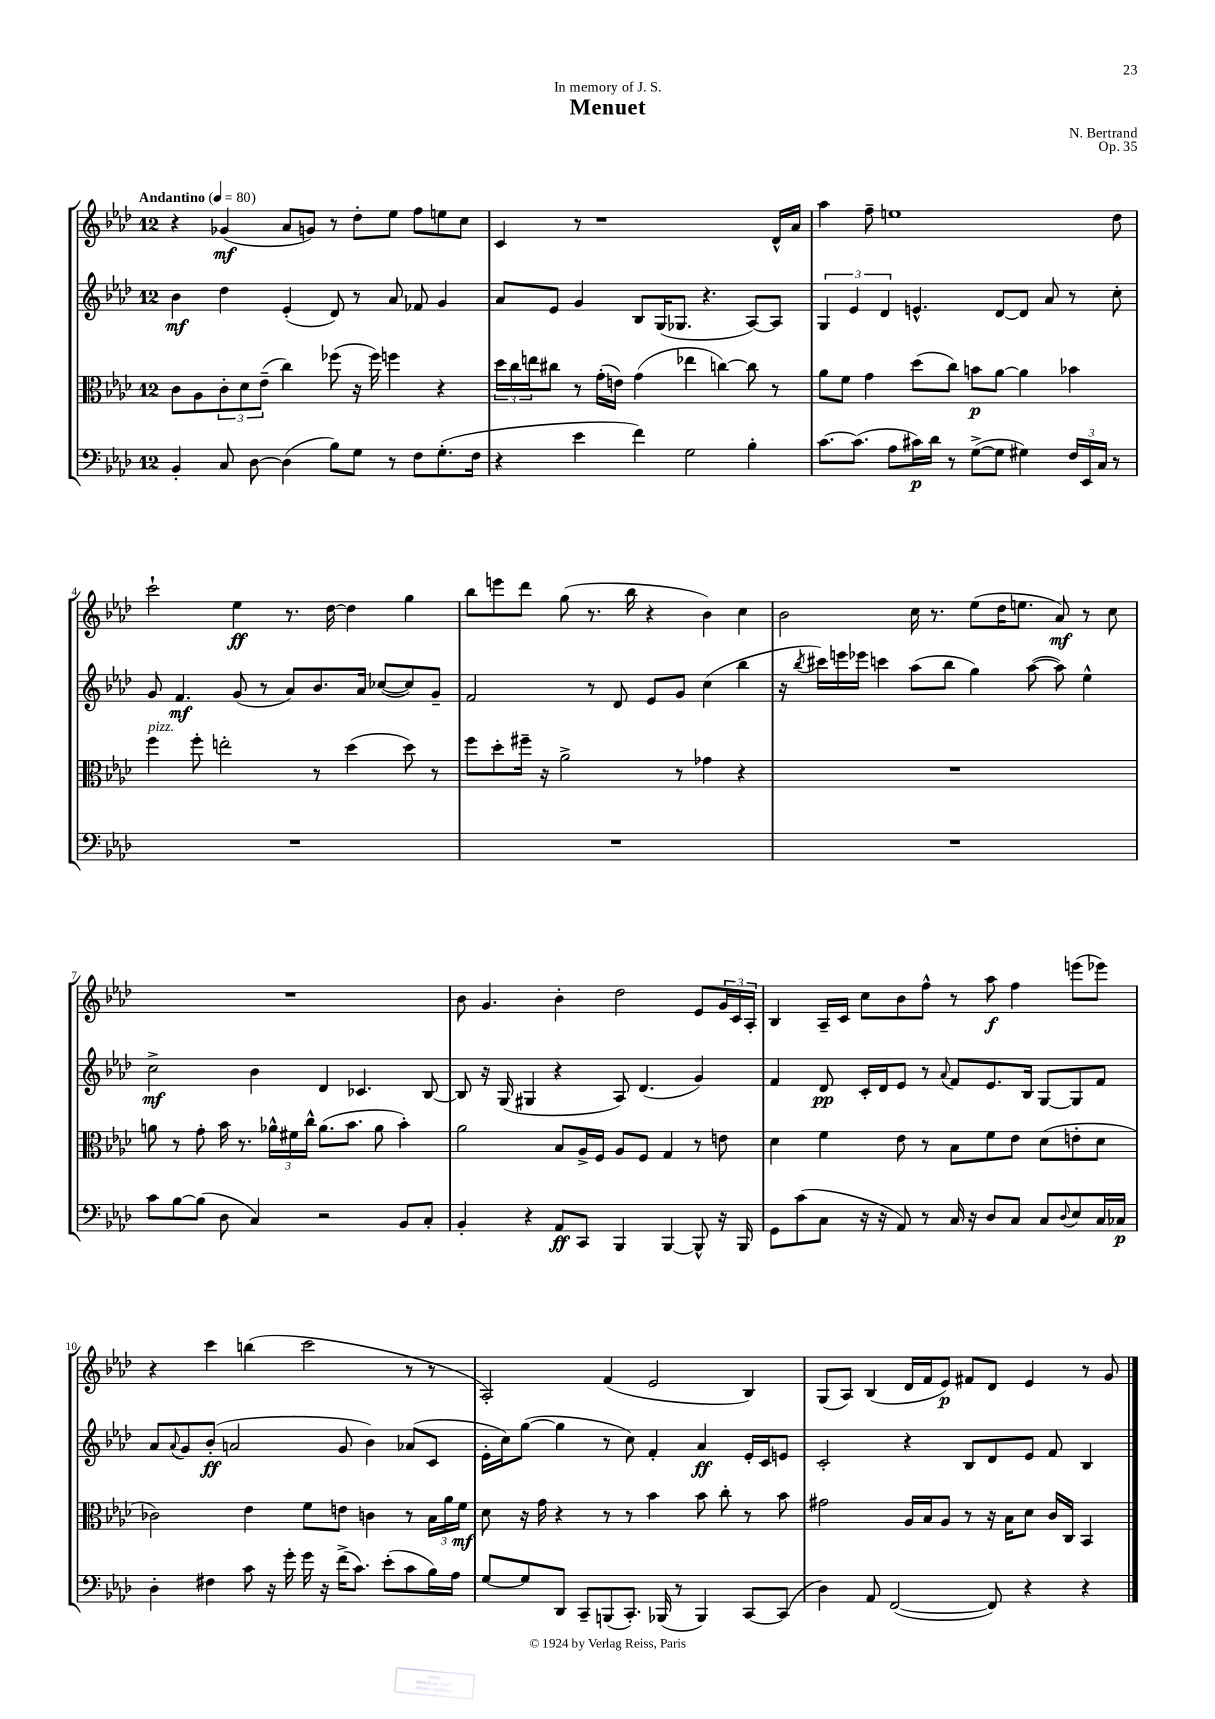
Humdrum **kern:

**kern	**dynam	**kern	**dynam	**kern	**dynam	**kern	**dynam
*part4	*part4	*part3	*part3	*part2	*part2	*part1	*part1
*staff4	*staff4	*staff3	*staff3	*staff2	*staff2	*staff1	*staff1
*clefF4	*	*clefC3	*	*clefG2	*	*clefG2	*
*k[b-e-a-d-]	*	*k[b-e-a-d-]	*	*k[b-e-a-d-]	*	*k[b-e-a-d-]	*
*M12/8	*	*M12/8	*	*M12/8	*	*M12/8	*
*MM80	*	*MM80	*	*MM80	*	*MM80	*
=1	=1	=1	=1	=1	=1	=1	=1
!	!	!	!	!	!	!LO:TX:a:B:t=Andantino	!
4BB-'/	.	8c\L	.	4b-\	mf	4r	.
.	.	8A-\	.	.	.	.	.
8C/	.	12c'\	.	4dd-\	.	(4g-X/	mf
.	.	12d-\	.	.	.	.	.
[8D-\	.	.	.	.	.	.	.
.	.	(12e-~\J	.	.	.	.	.
(4D-\]	.	4cc\)	.	(4e-'/	.	8a-/L	.
.	.	.	.	.	.	8gn/J)	.
8B-\L)	.	(8ff-X\	.	8d-/)	.	8r	.
8G\J	.	16r	.	8r	.	8dd-'\L	.
.	.	16ff-\)	.	.	.	.	.
8r	.	4ffn\	.	8a-/	.	8ee-\J	.
8F\L	.	.	.	8f-X/	.	8ff\L	.
(8.G'\	.	4r	.	4g/	.	8een\	.
.	.	.	.	.	.	8cc\J	.
16F\Jk	.	.	.	.	.	.	.
=2	=2	=2	=2	=2	=2	=2	=2
4r	.	24dd-\LL	.	8a-/L	.	4c/	.
.	.	24cc\	.	.	.	.	.
.	.	24een\J	.	.	.	.	.
.	.	8cc#X\J	.	8e-/J	.	.	.
4e-\	.	8r	.	4g/	.	8r	.
.	.	(16g'\LL	.	.	.	1r	.
.	.	16en\JJ)	.	.	.	.	.
4f\)	.	(4g\	.	8B-/L	.	.	.
.	.	.	.	(16G/K	.	.	.
.	.	.	.	8.G-X/J	.	.	.
2G\	.	4ee-X\	.	.	.	.	.
.	.	.	.	4.r	.	.	.
.	.	[4ccn\)	.	.	.	.	.
4B-'\	.	8cc\]	.	[8A-/L)	.	.	.
.	.	8r	.	8A-/J]	.	16d-^^/LL	.
.	.	.	.	.	.	16a-/JJ	.
=3	=3	=3	=3	=3	=3	=3	=3
[8.c\L	.	8a-\L	.	6G/	.	4aa-\	.
.	.	8f\J	.	.	.	.	.
.	.	.	.	6e-/	.	.	.
(8.c\J]	.	.	.	.	.	.	.
.	.	4g\	.	.	.	8ff~\	.
.	.	.	.	6d-/	.	.	.
8A-\L	.	.	.	.	.	1een	.
16c#X\L)	p	(8dd-\L	.	4.en^^/	.	.	.
16d-\JJ	.	.	.	.	.	.	.
8r	.	8cc\J)	.	.	.	.	.
([8G^\L	.	8bn\L	p	.	.	.	.
8G\J]	.	[8a-\J	.	[8d-/L	.	.	.
4G#X\)	.	4a-\]	.	8d-/J]	.	.	.
.	.	.	.	8a-/	.	.	.
24F/LL	.	4b-X\	.	8r	.	.	.
24EE-/	.	.	.	.	.	.	.
24C/JJ	.	.	.	.	.	.	.
8r	.	.	.	8cc'\	.	8dd-\	.
!!LO:LB:g=z
=4	=4	=4	=4	=4	=4	=4	=4
!	!	!LO:TX:a:i:t=pizz.	!	!	!	!	!
1.r	.	4ff\	.	8g/	.	2ccc`\	.
.	.	.	.	4.f/	mf	.	.
.	.	8ff'\	.	.	.	.	.
.	.	2een'\	.	.	.	.	.
.	.	.	.	(8g/	.	4ee-\	ff
.	.	.	.	8r	.	.	.
.	.	.	.	8a-/L)	.	8.r	.
.	.	8r	.	8.b-/	.	.	.
.	.	.	.	.	.	[16dd-\	.
.	.	(4dd-\	.	.	.	4dd-\]	.
.	.	.	.	16a-/Jk	.	.	.
.	.	.	.	([8cc-X/L	.	.	.
.	.	8dd-\)	.	8cc-/])	.	4gg\	.
.	.	8r	.	8g~/J	.	.	.
=5	=5	=5	=5	=5	=5	=5	=5
1.r	.	8ff\L	.	2f/	.	8bb-\L	.
.	.	8dd-'\	.	.	.	8eeen\	.
.	.	16ff#X~\Jk	.	.	.	8ddd-\J	.
.	.	16r	.	.	.	.	.
.	.	2a-^\	.	.	.	(8gg\	.
.	.	.	.	8r	.	8.r	.
.	.	.	.	8d-/	.	.	.
.	.	.	.	.	.	16bb-\	.
.	.	.	.	8e-/L	.	4r	.
.	.	8r	.	8g/J	.	.	.
.	.	4g-X\	.	(4cc\	.	4b-\)	.
.	.	4r	.	4bb-\	.	4cc\	.
=6	=6	=6	=6	=6	=6	=6	=6
1.r	.	1.r	.	16r	.	2b-\	.
.	.	.	.	8qbb-/	.	.	.
.	.	.	.	16ccc#X\LL)	.	.	.
.	.	.	.	16eeen\	.	.	.
.	.	.	.	16eee-X\JJ	.	.	.
.	.	.	.	4cccn\	.	.	.
.	.	.	.	(8aa-\L	.	16cc\	.
.	.	.	.	.	.	8.r	.
.	.	.	.	8bb-\J	.	.	.
.	.	.	.	4gg\)	.	(8ee-\L	.
.	.	.	.	.	.	16dd-\K	.
.	.	.	.	.	.	8.een\J	.
.	.	.	.	([8aa-\	.	.	.
.	.	.	.	8aa-\])	.	8a-/)	mf
.	.	.	.	4ee-^^\	.	8r	.
.	.	.	.	.	.	8cc\	.
!!LO:LB:g=z
=7	=7	=7	=7	=7	=7	=7	=7
8c\L	.	8an\	.	2cc^\	mf	1.r	.
[8B-\	.	8r	.	.	.	.	.
(8B-\J]	.	8g'\	.	.	.	.	.
8D-\	.	16b-\	.	.	.	.	.
.	.	8.r	.	.	.	.	.
4C/)	.	.	.	4b-\	.	.	.
.	.	24a-X^^\LL	.	.	.	.	.
.	.	24f#X\	.	.	.	.	.
.	.	24cc^^\JJ	.	.	.	.	.
2r	.	(8.a-\L	.	4d-/	.	.	.
.	.	8.b-\J	.	.	.	.	.
.	.	.	.	4.c-X/	.	.	.
.	.	8a-\	.	.	.	.	.
8BB-/L	.	4b-'\)	.	.	.	.	.
8C'/J	.	.	.	[8B-/	.	.	.
=8	=8	=8	=8	=8	=8	=8	=8
4BB-'/	.	2a-\	.	8B-/]	.	8b-\	.
.	.	.	.	16r	.	4.g/	.
.	.	.	.	(16G/	.	.	.
4r	.	.	.	4G#X/	.	.	.
8AA-/L	ff	8B-/L	.	4r	.	4b-'\	.
8CC/J	.	16A-^/L	.	.	.	.	.
.	.	16F/JJ	.	.	.	.	.
4BBB-/	.	8A-/L	.	8A-/)	.	2dd-\	.
.	.	8F/J	.	(4.d-/	.	.	.
[4BBB-/	.	4G/	.	.	.	.	.
8BBB-^^/]	.	8r	.	4g/)	.	8e-/L	.
16r	.	8en\	.	.	.	24g/L	.
.	.	.	.	.	.	24c/	.
16BBB-/	.	.	.	.	.	.	.
.	.	.	.	.	.	24A-'/JJ	.
=9	=9	=9	=9	=9	=9	=9	=9
8GG\L	.	4d-\	.	4f/	.	4B-/	.
(8c\	.	.	.	.	.	.	.
8C\J	.	4f\	.	8d-/	pp	16A-~/LL	.
.	.	.	.	.	.	16c/JJ	.
16r	.	.	.	16c'/LL	.	8cc\L	.
16r	.	.	.	16d-/J	.	.	.
8AA-/)	.	8e-\	.	8e-/J	.	8b-\	.
8r	.	8r	.	8r	.	8ff^^\J	.
.	.	.	.	8qqa-/	.	.	.
16C/	.	8B-\L	.	8f/L	.	8r	.
16r	.	.	.	.	.	.	.
8D-/L	.	8f\	.	8.e-/	.	8aa-\	f
8C/J	.	8e-\J	.	.	.	4ff\	.
.	.	.	.	16B-/Jk	.	.	.
8C/L	.	(8d-\L	.	[8G/L	.	.	.
8qqD-/	.	.	.	.	.	.	.
8E-/	.	8en'\	.	8G/]	.	(8eeen\L	.
16C/L	.	8d-\J	.	8f/J	.	8eee-X\J)	.
16C-X/JJ	p	.	.	.	.	.	.
!!LO:LB:g=z
=10	=10	=10	=10	=10	=10	=10	=10
4D-'\	.	2c-X\)	.	8a-/L	.	4r	.
.	.	.	.	8qqa-/	.	.	.
.	.	.	.	8g/	.	.	.
4F#X\	.	.	.	(8b-'/J	ff	4ccc\	.
.	.	.	.	2an/	.	.	.
8c\	.	4e-\	.	.	.	(4bbn\	.
16r	.	.	.	.	.	.	.
16g'\	.	.	.	.	.	.	.
16g\	.	8f\L	.	.	.	2ccc\	.
16r	.	.	.	.	.	.	.
(16f^\KL	.	8en\J	.	8g/	.	.	.
8.c\J)	.	.	.	.	.	.	.
.	.	4cn\	.	4b-\)	.	.	.
(8e-'\L	.	.	.	.	.	.	.
8c\	.	8r	.	(8a-X/L	.	8r	.
16B-\L)	.	24B-\LL	.	8c/J	.	8r	.
.	.	24a-\	.	.	.	.	.
16A-\JJ	.	.	.	.	.	.	.
.	.	24f\JJ	mf	.	.	.	.
=11	=11	=11	=11	=11	=11	=11	=11
[8G/L	.	8d-\	.	16e-'\LL	.	2A-'/)	.
.	.	.	.	16cc\J)	.	.	.
8G/]	.	16r	.	([8gg\J	.	.	.
.	.	16g\	.	.	.	.	.
8DD-/J	.	4r	.	4gg\]	.	.	.
8CC~/L	.	.	.	.	.	.	.
(8BBBn/	.	8r	.	8r	.	(4f/	.
8.CC'/J)	.	8r	.	8cc\)	.	.	.
.	.	4b-\	.	4f'/	.	2e-/	.
(16BBB-X/	.	.	.	.	.	.	.
8r	.	.	.	.	.	.	.
4BBB-/)	.	8b-\	.	4a-/	ff	.	.
.	.	8cc'\	.	.	.	.	.
[8CC/L	.	8r	.	16e-'/LL	.	4B-/)	.
.	.	.	.	16c/J	.	.	.
(8CC/J]	.	8b-\	.	8en/J	.	.	.
=12	=12	=12	=12	=12	=12	=12	=12
4D-\)	.	2g#X\	.	2c'/	.	(8G/L	.
.	.	.	.	.	.	8A-/J)	.
8AA-/	.	.	.	.	.	(4B-/	.
([2FF/	.	.	.	.	.	.	.
.	.	16A-/LL	.	4r	.	16d-/LL	.
.	.	16B-/J	.	.	.	16f/J	.
.	.	8A-/J	.	.	.	8e-/J)	p
.	.	8r	.	8B-/L	.	8f#X/L	.
8FF/])	.	16r	.	8d-/	.	8d-/J	.
.	.	16B-\KL	.	.	.	.	.
4r	.	8d-\J	.	8e-/J	.	4e-/	.
.	.	16c/LL	.	8f/	.	.	.
.	.	16C/JJ	.	.	.	.	.
4r	.	4BB-/	.	4B-/	.	8r	.
.	.	.	.	.	.	8g/	.
==	==	==	==	==	==	==	==
*-	*-	*-	*-	*-	*-	*-	*-
